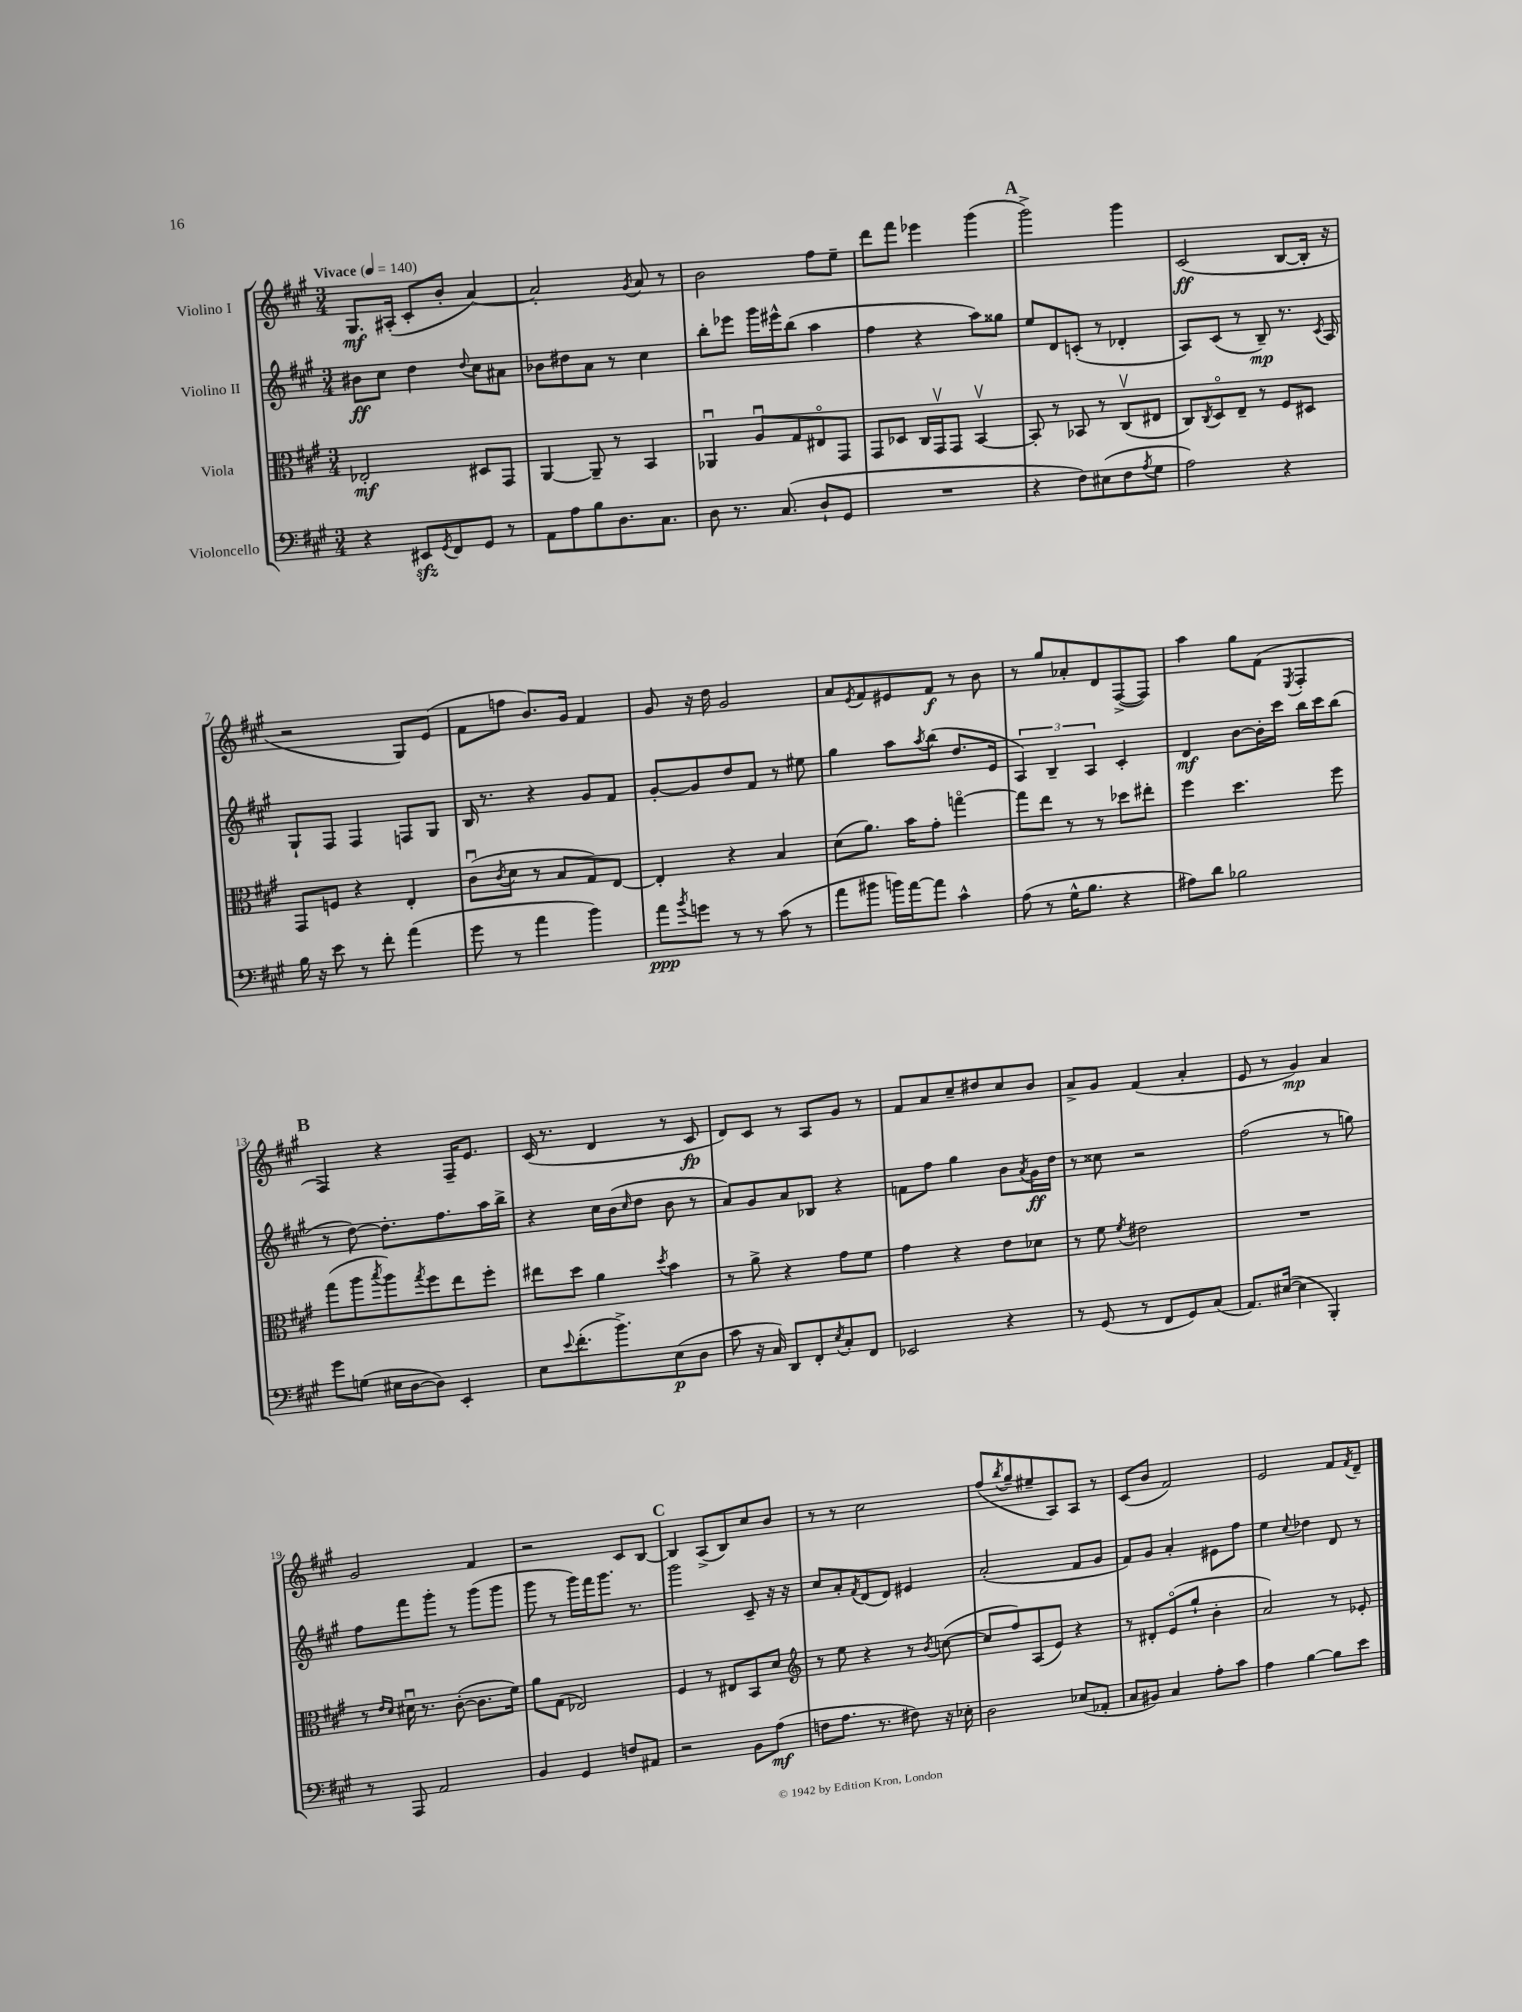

**kern	**dynam	**kern	**dynam	**kern	**dynam	**kern	**dynam
*part4	*part4	*part3	*part3	*part2	*part2	*part1	*part1
*staff4	*staff4	*staff3	*staff3	*staff2	*staff2	*staff1	*staff1
*I"Violoncello	*	*I"Viola	*	*I"Violino II	*	*I"Violino I	*
*clefF4	*	*clefC3	*	*clefG2	*	*clefG2	*
*k[f#c#g#]	*	*k[f#c#g#]	*	*k[f#c#g#]	*	*k[f#c#g#]	*
*M3/4	*	*M3/4	*	*M3/4	*	*M3/4	*
*MM140	*	*MM140	*	*MM140	*	*MM140	*
=1	=1	=1	=1	=1	=1	=1	=1
!	!	!	!	!	!	!LO:TX:a:B:t=Vivace	!
4r	.	2E-X'/	mf	8b#X\L	ff	8.G#/L	mf
.	.	.	.	8cc#\J	.	.	.
.	.	.	.	.	.	(16A#X'/Jk	.
8EE#Xzz/L	.	.	.	4dd\	.	8c#'/L	.
8qGG#/	.	.	.	.	.	.	.
8FF#/	.	.	.	.	.	8b'/J	.
.	.	.	.	8qqdd/	.	.	.
8GG#/J	.	8D#X/L	.	8cc#\L	.	[4a/)	.
8r	.	8GG#/J	.	8a#X\J	.	.	.
=2	=2	=2	=2	=2	=2	=2	=2
8AA\L	.	[4AA/	.	8b-X\L	.	2a'/]	.
8A\	.	.	.	8dd#X\	.	.	.
8B\	.	8AA~/]	.	8a\J	.	.	.
8.D\	.	8r	.	8r	.	.	.
.	.	.	.	.	.	8qg#/	.
.	.	4BB/	.	4cc#\	.	8a/	.
8.C#\J	.	.	.	.	.	.	.
.	.	.	.	.	.	8r	.
=3	=3	=3	=3	=3	=3	=3	=3
8D\	.	4AA-Xu/	.	8bb'\L	.	2b\	.
8.r	.	.	.	8eee-X\J	.	.	.
.	.	8Au/L	.	16ggg#\LL	.	.	.
(8.C#/	.	.	.	16eee#X^^\J	.	.	.
.	.	8G#/	.	(8bb\J	.	.	.
8D`/L	.	8E#X/	.	4aa\	.	8ff#\L	.
8GG#/J	.	8GG#/J	.	.	.	8ee~\J	.
=4	=4	=4	=4	=4	=4	=4	=4
2.r	.	8GG#/L	.	4ff#\	.	8ddd\L	.
.	.	8D-X/J	.	.	.	8fff#\J	.
.	.	16C#/LL	.	4r	.	4eee-X\	.
.	.	16GG#v/J	.	.	.	.	.
.	.	8GG#/J	.	.	.	.	.
.	.	[4BBv/	.	8aa\L)	.	(4ggg#\	.
.	.	.	.	8gg##X\J	.	.	.
!!LO:REH:place=s1:t=A
=5	=5	=5	=5	=5	=5	=5	=5
4r	.	8BB'/]	.	8ee/L	.	2ggg#^\)	.
.	.	8r	.	8d/	.	.	.
8F#\L)	.	8BB-X/	.	(8cn'/J	.	.	.
(8E#X\	.	8r	.	8r	.	.	.
8F#\	.	(8C#v/L	.	4d-X'/	.	4ggg#\	.
8qA/	.	.	.	.	.	.	.
8G#\J	.	8E#X/J	.	.	.	.	.
=6	=6	=6	=6	=6	=6	=6	=6
2A\)	.	8C#/L)	.	8A/L)	.	(2c#/	ff
.	.	8qC#/	.	.	.	.	.
.	.	8D/	.	(8c#/J	.	.	.
.	.	8E~/J	.	8r	.	.	.
.	.	8r	.	8B~/)	mp	.	.
4r	.	8F#/L	.	8.r	.	[8B/L	.
.	.	8D#X/J	.	.	.	16B'/Jk]	.
.	.	.	.	8qc#/	.	.	.
.	.	.	.	16A/	.	16r	.
!!LO:LB:g=z
=7	=7	=7	=7	=7	=7	=7	=7
16B\	.	8GG#/L	.	8G#`/L	.	2r	.
16r	.	.	.	.	.	.	.
8e\	.	8Fn/J	.	8F#/J	.	.	.
8r	.	4r	.	4F#/	.	.	.
8f#'\	.	.	.	.	.	.	.
(4a\	.	4E'/	.	8Fn/L	.	8G#/L)	.
.	.	.	.	8G#/J	.	(8e/J	.
=8	=8	=8	=8	=8	=8	=8	=8
8g#\	.	(8c#u\L	.	16B/	.	8f#\L	.
.	.	.	.	8.r	.	.	.
.	.	8qc#/	.	.	.	.	.
8r	.	8d\J	.	.	.	8ffn\J	.
4a\	.	8r	.	4r	.	8.b/L)	.
.	.	8B/L	.	.	.	.	.
.	.	.	.	.	.	16g#/Jk	.
4b\)	.	8G#/)	.	8g#/L	.	4f#/	.
.	.	[8E/J	.	8f#/J	.	.	.
=9	=9	=9	=9	=9	=9	=9	=9
8a\L	ppp	4E'/]	.	[8g#'/L	.	8g#/	.
8qb/	.	.	.	.	.	.	.
8gn\J	.	.	.	8g#/]	.	16r	.
.	.	.	.	.	.	16dd\	.
8r	.	4r	.	8dd/	.	2g#/	.
8r	.	.	.	8f#/J	.	.	.
(8c#\	.	4B/	.	8r	.	.	.
8r	.	.	.	8ee#X\	.	.	.
=10	=10	=10	=10	=10	=10	=10	=10
8a\L	.	(8d\L	.	4gg#\	.	8a/L	.
.	.	.	.	.	.	8qe/	.
8b#X\J	.	8.a\J)	.	.	.	8f#/	.
16bn\LL)	.	.	.	8aa\L	.	8e#X/	.
[16a\J	.	16b\KL	.	.	.	.	.
.	.	.	.	8qaa/	.	.	.
8a\J]	.	8g#'\J	.	(8bb\J	.	8f#/J	f
4c#^^\	.	[4ggn\	.	8.dd/L	.	8r	.
.	.	.	.	.	.	8b\	.
.	.	.	.	16e/Jk	.	.	.
=11	=11	=11	=11	=11	=11	=11	=11
(8A\	.	8gg\L]	.	6A/)	.	8r	.
8r	.	8ee\J	.	.	.	8gg#/L	.
.	.	.	.	6B~/	.	.	.
16G#^^\KL	.	8r	.	.	.	8a-X'/	.
8.B\J	.	.	.	.	.	.	.
.	.	.	.	6A/	.	.	.
.	.	8r	.	.	.	8d/	.
4r	.	8dd-X\L	.	4c#'/	.	([8F#^/	.
.	.	8ee#X'\J	.	.	.	8F#/J])	.
=12	=12	=12	=12	=12	=12	=12	=12
8A#X\L)	.	4ff#\	.	4d/	mf	4aa\	.
8d\J	.	.	.	.	.	.	.
2B-X\	.	4.dd\	.	[8b\L	.	8gg#\L	.
.	.	.	.	16b'\L]	.	(8f#\J	.
.	.	.	.	16ccc#\JJ	.	.	.
.	.	.	.	.	.	8qE/	.
.	.	.	.	16bb\LL	.	4F#'/	.
.	.	.	.	16ccc#\J	.	.	.
.	.	8ff#\	.	(8bb\J	.	.	.
!!LO:LB:g=z
!!LO:REH:place=s1:t=B
=13	=13	=13	=13	=13	=13	=13	=13
8g#\L	.	(8gg#\L	.	8r	.	4F#/)	.
(8Gn\J	.	8aa\	.	[8dd\)	.	.	.
.	.	8qbb/	.	.	.	.	.
16E#X\LL	.	8aa\)	.	8.dd'\L]	.	4r	.
[16D\J	.	.	.	.	.	.	.
.	.	8qgg#/	.	.	.	.	.
8D\J])	.	8ff#\	.	.	.	.	.
.	.	.	.	8.ff#\	.	.	.
4EE'/	.	8ee\	.	.	.	16F#~/KL	.
.	.	.	.	.	.	8.e/J	.
.	.	8ff#'\J	.	16aa\L	.	.	.
.	.	.	.	16bb^\JJ	.	.	.
=14	=14	=14	=14	=14	=14	=14	=14
8E\L	.	8ee#X\L	.	4r	.	(16c#/	.
.	.	.	.	.	.	8.r	.
8qqe/	.	.	.	.	.	.	.
(8.f#'\	.	8dd\J	.	.	.	.	.
.	.	4a\	.	16cc#\LL	.	4d/	.
8.b^\)	.	.	.	(16b\J	.	.	.
.	.	.	.	16qqcc#/	.	.	.
.	.	.	.	8dd\J	.	.	.
.	.	8qdd/	.	.	.	.	.
(8E\	p	4b\	.	8b\	.	8r	.
8D\J	.	.	.	8r	.	8c#/	fp
=15	=15	=15	=15	=15	=15	=15	=15
8c#\	.	8r	.	8a/L)	.	8d/L)	.
16r	.	8a^\	.	8g#/	.	8c#/J	.
16C#/)	.	.	.	.	.	.	.
8DD/L	.	4r	.	8a/	.	8r	.
8FF#'/	.	.	.	8B-X/J	.	8A/L	.
8qE/	.	.	.	.	.	.	.
8C#'/	.	8g#\L	.	4r	.	8g#/J	.
8FF#/J	.	8f#\J	.	.	.	8r	.
=16	=16	=16	=16	=16	=16	=16	=16
2EE-X/	.	4g#\	.	8fn\L	.	8f#/L	.
.	.	.	.	8ff#\J	.	8a/	.
.	.	4r	.	4gg#\	.	8cc#~/	.
.	.	.	.	.	.	8dd#X/	.
4r	.	8e\L	.	8b\L	.	8cc#/	.
.	.	.	.	8qa/	.	.	.
.	.	8d-X\J	.	16g#\L	ff	8b/J	.
.	.	.	.	16dd\JJ	.	.	.
=17	=17	=17	=17	=17	=17	=17	=17
8r	.	8r	.	8r	.	8a^/L	.
(8GG#/	.	8f#\	.	8cc##X\	.	8g#/J	.
.	.	8qf#/	.	.	.	.	.
8r	.	2e#X\	.	2r	.	(4f#/	.
8FF#/L	.	.	.	.	.	.	.
8GG#/)	.	.	.	.	.	4a'/	.
(8C#/J	.	.	.	.	.	.	.
=18	=18	=18	=18	=18	=18	=18	=18
8.AA/L)	.	2.r	.	(2ff#\	.	8e/	.
.	.	.	.	.	.	8r	.
([16E#X/Jk	.	.	.	.	.	.	.
4E#\]	.	.	.	.	.	4g#/)	mp
4BBB'/)	.	.	.	8r	.	4a/	.
.	.	.	.	8ggn\)	.	.	.
!!LO:LB:g=z
=19	=19	=19	=19	=19	=19	=19	=19
8r	.	8r	.	8ff#\L	.	2g#/	.
.	.	16qqe/LL	.	.	.	.	.
.	.	16qqd/JJ	.	.	.	.	.
8AAA/	.	16d#Xu\	.	8fff#\	.	.	.
.	.	8.r	.	.	.	.	.
2AA/	.	.	.	8ggg#'\J	.	.	.
.	.	([8c#'\	.	8r	.	.	.
.	.	8.c#\L]	.	(8ggg#\L	.	4f#/	.
.	.	.	.	8ggg#\J	.	.	.
.	.	16f#\Jk)	.	.	.	.	.
=20	=20	=20	=20	=20	=20	=20	=20
4BB/	.	8a\L	.	8ggg#\	.	2r	.
.	.	(8G#\J	.	8r	.	.	.
4GG#/	.	2E-X/)	.	16ggg#\LL)	.	.	.
.	.	.	.	16fff#\J	.	.	.
.	.	.	.	8.ggg#\J	.	.	.
8Fn/L	.	.	.	.	.	8c#/L	.
.	.	.	.	8.r	.	.	.
8AA#X/J	.	.	.	.	.	[8B/J	.
!!LO:REH:place=s1:t=C
=21	=21	=21	=21	=21	=21	=21	=21
2r	.	4F#/	.	2ggg#\	.	4B/]	.
.	.	8r	.	.	.	(8A^/L	.
.	.	8E#X/L	.	.	.	8B/)	.
8BB\L	.	8BB/	.	8c#~/	.	8cc#/	.
(8A\J	mf	8d/J	.	16r	.	8b/J	.
.	.	.	.	16r	.	.	.
=22	=22	=22	=22	=22	=22	=22	=22
*	*	*clefG2	*	*	*	*	*
8Fn\L	.	8r	.	8cc#/L	.	8r	.
8.A\J	.	8ee\	.	8a'/	.	8r	.
.	.	.	.	8qf#/	.	.	.
.	.	4r	.	(8d/	.	2cc#\	.
8.r	.	.	.	.	.	.	.
.	.	.	.	8d/J)	.	.	.
8F#X\)	.	8r	.	4e#X/	.	.	.
.	.	8qb/	.	.	.	.	.
16r	.	([8ccn\	.	.	.	.	.
16E-X'\	.	.	.	.	.	.	.
=23	=23	=23	=23	=23	=23	=23	=23
2D\	.	8cc/L]	.	(2a'/	.	(8ff#/L	.
.	.	.	.	.	.	8qbb/	.
.	.	8ff#/)	.	.	.	8gg#~/	.
.	.	(8A/	.	.	.	8ee#X~/	.
.	.	8e/J)	.	.	.	8A/)	.
(8E-X/L	.	4r	.	8f#/L	.	8A/J	.
8AA-X'/J	.	.	.	8g#/J	.	8r	.
=24	=24	=24	=24	=24	=24	=24	=24
8C#/L	.	8r	.	8f#/L)	.	(8c#/L	.
8BB#X/J)	.	8d#X'/L	.	8g#/J	.	8b/J	.
4C#/	.	(8e/	.	4a'/	.	2f#/)	.
.	.	8gg#`/J	.	.	.	.	.
8A'\L	.	4b'\	.	8e#X\L	.	.	.
8c#\J	.	.	.	8ff#\J	.	.	.
=25	=25	=25	=25	=25	=25	=25	=25
4A\	.	2a/)	.	4ee\	.	2e/	.
.	.	.	.	8qqcc#/	.	.	.
[4B\	.	.	.	4dd-X\	.	.	.
8B\L]	.	8r	.	8d/	.	8f#/L	.
.	.	.	.	.	.	8qf#/	.
8e\J	.	8e-X'/	.	8r	.	8d~/J	.
==	==	==	==	==	==	==	==
*-	*-	*-	*-	*-	*-	*-	*-
